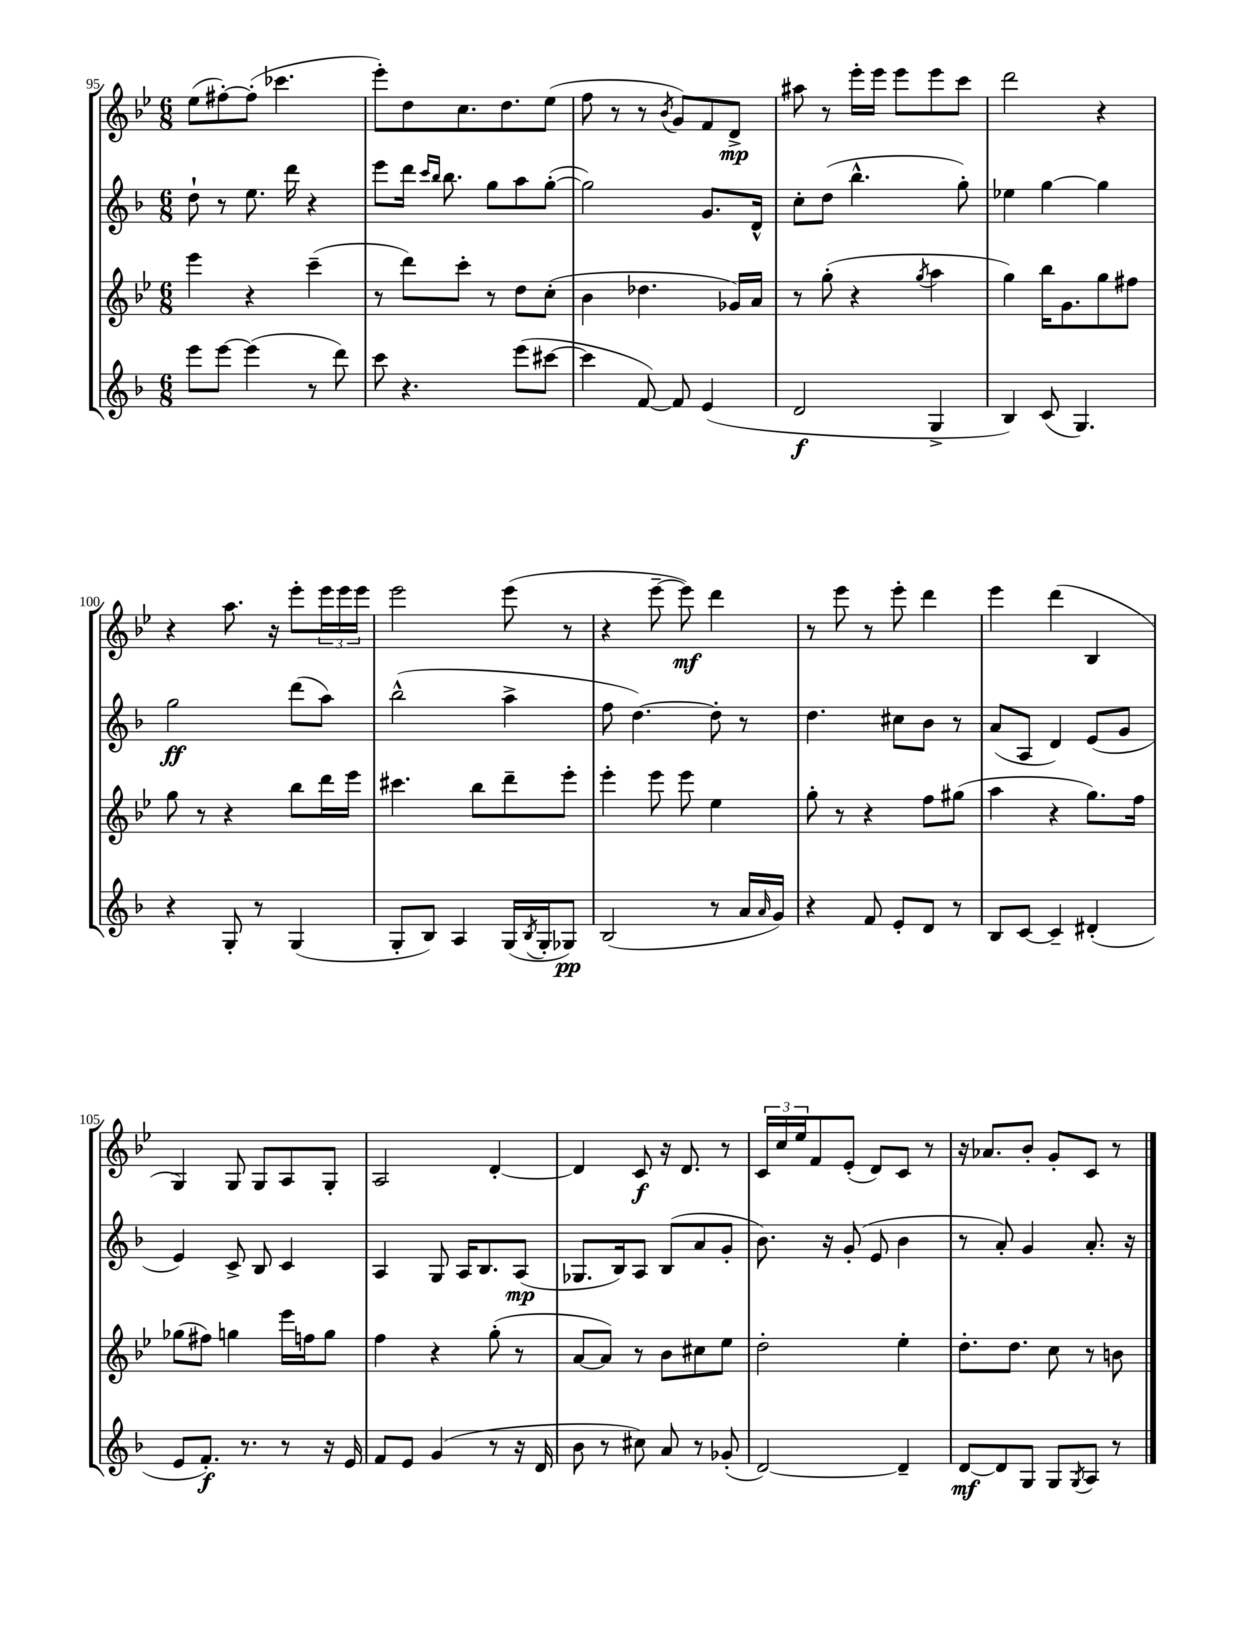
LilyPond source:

<<
\new StaffGroup <<
\new Staff = "s0" {
    \clef treble \key bes \major \numericTimeSignature \time 6/8
    ees''8( fis''8~-.) fis''8-.( ces'''4. |
    ees'''8-.) d''8 c''8. d''8. ees''8( |
    f''8 r8 r8 \acciaccatura { bes'8 } g'8) f'8 d'8->\mp |
    ais''8 r8 ees'''16-. ees'''16 ees'''8 ees'''8 c'''8 |
    d'''2 r4 |
    r4 a''8. r16 ees'''8-. \tuplet 3/2 { ees'''16 ees'''16 ees'''16 } |
    ees'''2 ees'''8( r8 |
    r4 ees'''8~-- ees'''8\mf) d'''4 |
    r8 ees'''8 r8 ees'''8-. d'''4 |
    ees'''4 d'''4( bes4 |
    g4) g8 g8 a8 g8-. |
    a2 d'4~-. |
    d'4 c'8\f r16 d'8. r8 |
    \tuplet 3/2 { c'16 c''16 ees''16 } f'8 ees'8-.( d'8) c'8 r8 |
    r16 aes'8. bes'8-. g'8-. c'8 r8 \bar "|." |
}
\new Staff = "s1" {
    \clef treble \key f \major \numericTimeSignature \time 6/8
    d''8-! r8 e''8. d'''16 r4 |
    e'''8 d'''16 \grace { c'''16 bes''16 } bes''8. g''8 a''8 g''8~-.( |
    g''2) g'8. d'16-^ |
    c''8-. d''8( bes''4.-^ g''8-.) |
    ees''4 g''4~ g''4 |
    g''2\ff d'''8( a''8) |
    bes''2-^( a''4-> |
    f''8 d''4.~) d''8-. r8 |
    d''4. cis''8 bes'8 r8 |
    a'8( a8 d'4) e'8( g'8 |
    e'4) c'8-> bes8 c'4 |
    a4 g8 a16 bes8. a8\mp( |
    ges8. bes16) a8 bes8( a'8 g'8-. |
    bes'8.) r16 g'8-.( e'8 bes'4 |
    r8 a'8-.) g'4 a'8.-. r16 \bar "|." |
}
\new Staff = "s2" {
    \clef treble \key bes \major \numericTimeSignature \time 6/8
    ees'''4 r4 c'''4--( |
    r8 d'''8) c'''8-. r8 d''8 c''8-.( |
    bes'4 des''4. ges'16) a'16 |
    r8 g''8-.( r4 \acciaccatura { g''8 } a''4 |
    g''4) bes''16 g'8. g''8 fis''8 |
    g''8 r8 r4 bes''8 d'''16 ees'''16 |
    cis'''4. bes''8 d'''8-- ees'''8-. |
    ees'''4-. ees'''8 ees'''8 ees''4 |
    g''8-. r8 r4 f''8 gis''8( |
    a''4 r4 g''8.) f''16 |
    ges''8( fis''8) g''4 ees'''16 f''16 g''8 |
    f''4 r4 g''8-.( r8 |
    a'8~ a'8) r8 bes'8 cis''8 ees''8 |
    d''2-. ees''4-. |
    d''8.-. d''8. c''8 r8 b'8 \bar "|." |
}
\new Staff = "s3" {
    \clef treble \key f \major \numericTimeSignature \time 6/8
    e'''8 e'''8~ e'''4( r8 d'''8) |
    c'''8 r4. e'''8( cis'''8~ |
    cis'''4 f'8~) f'8 e'4( |
    d'2\f g4-> |
    bes4) c'8( g4.) |
    r4 g8-. r8 g4( |
    g8-. bes8) a4 g16( \acciaccatura { bes8 } g16-. ges8\pp) |
    bes2( r8 a'16 \grace { a'16 } g'16) |
    r4 f'8 e'8-. d'8 r8 |
    bes8 c'8~ c'4-- dis'4-.( |
    e'8 f'8.-.\f) r8. r8 r16 e'16 |
    f'8 e'8 g'4( r8 r16 d'16 |
    bes'8 r8 cis''8) a'8 r8 ges'8-.( |
    d'2~) d'4-- |
    d'8~\mf d'8 g8 g8 \acciaccatura { g8 } a8 r8 \bar "|." |
}
>>
>>
\layout { \context { \Score currentBarNumber = #95 } }
